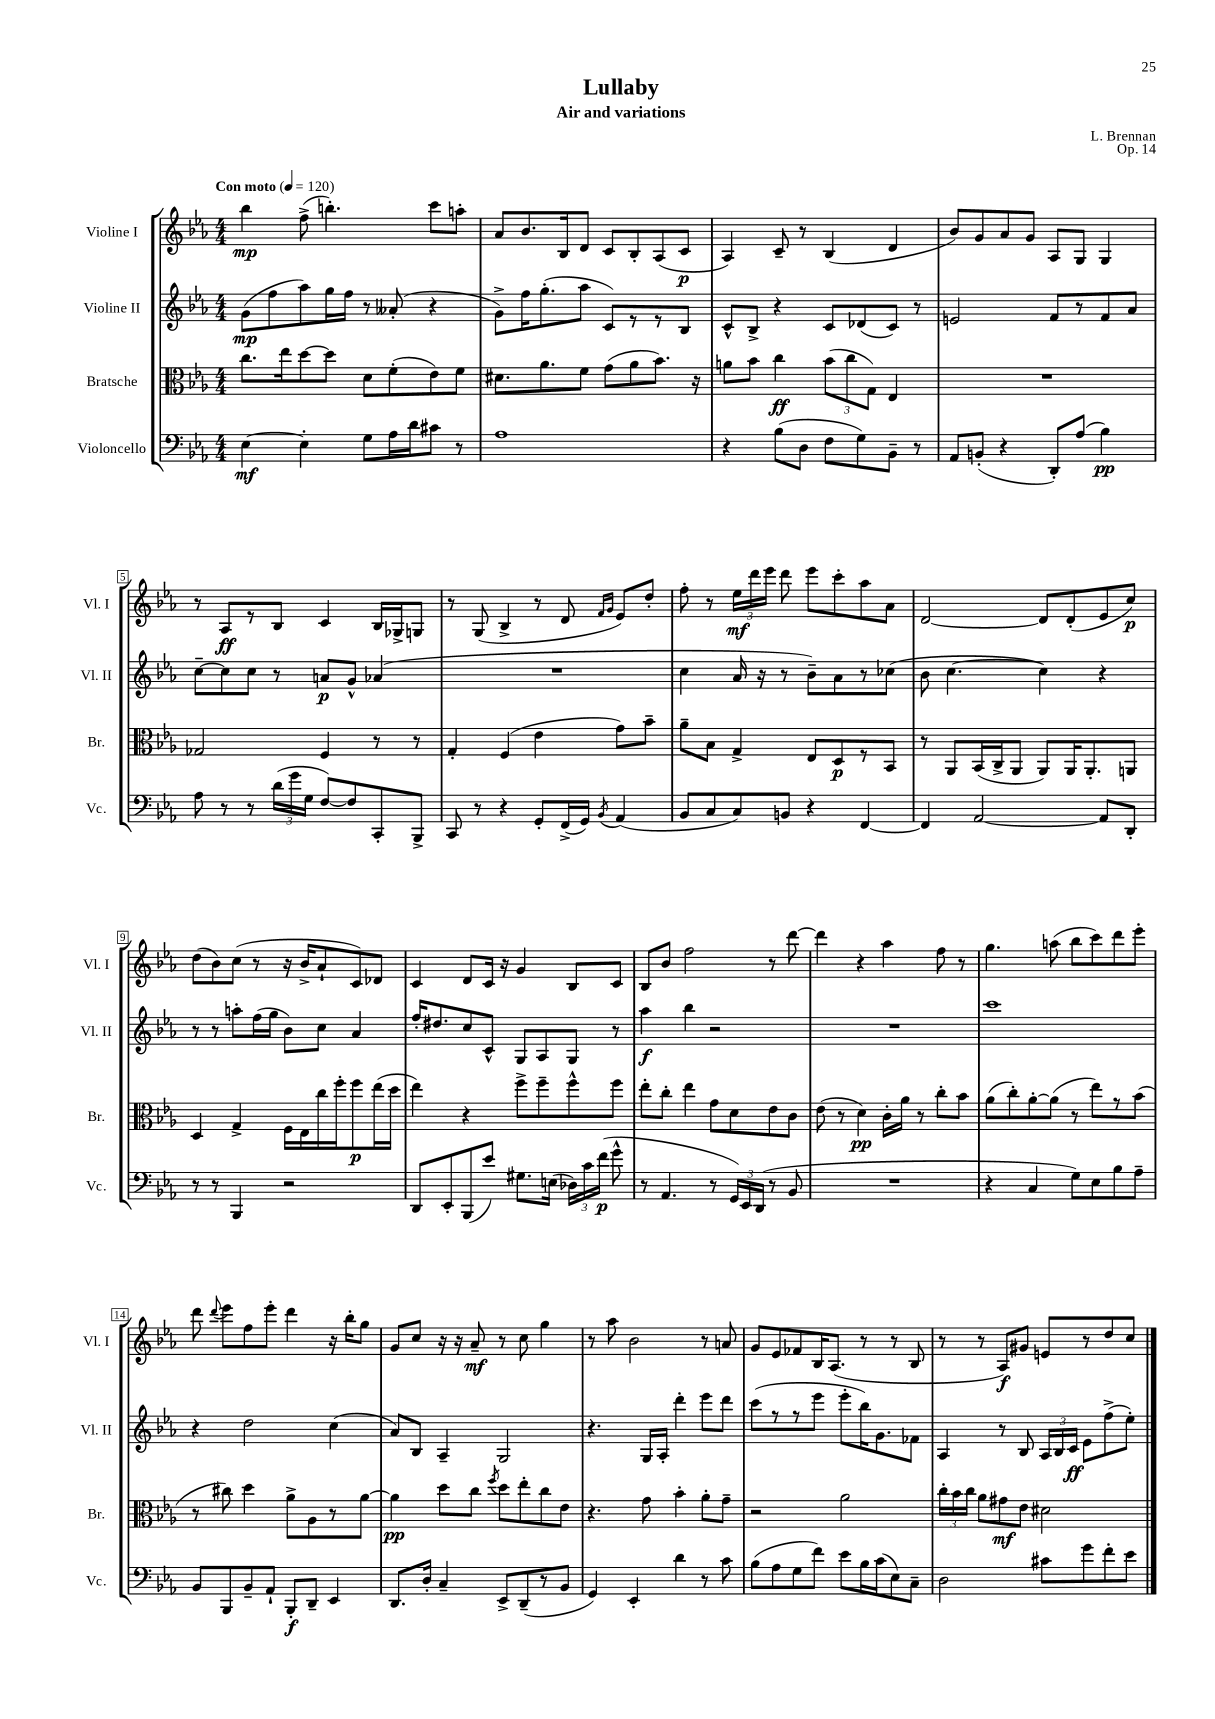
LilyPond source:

\header { title = "Lullaby" composer = "L. Brennan" subtitle = "Air and variations" opus = "Op. 14" }
<<
\new StaffGroup <<
\new Staff = "s0" \with { instrumentName = "Violine I" shortInstrumentName = "Vl. I" } {
    \clef treble \key ees \major \numericTimeSignature \time 4/4 \tempo "Con moto" 4 = 120
    \autoBeamOff bes''4\mp f''8->( b''4.-.) c'''8[ a''8]-. |
    aes'8[ bes'8. bes16 d'8] c'8[ bes8-. aes8( c'8]\p |
    aes4) c'8-- r8 bes4( d'4 |
    bes'8[) g'8 aes'8 g'8] aes8[ g8] g4 |
    r8 aes8[\ff r8 bes8] c'4 bes16[ ges16-> g8] |
    r8 g8( bes4-> r8 d'8 \grace { f'16[ g'16] } ees'8[) d''8]-. |
    f''8-. r8 \tuplet 3/2 { ees''16[\mf d'''16 ees'''16] } d'''8 ees'''8[ c'''8-. aes''8 aes'8] |
    d'2~ d'8[ d'8-.( ees'8 c''8]\p) |
    d''8[( bes'8) c''8]( r8 r16 bes'16[-> aes'8-! c'8) des'8] |
    c'4 d'8[ c'16] r16 g'4 bes8[ c'8] |
    bes8[ bes'8] f''2 r8 d'''8~ |
    d'''4 r4 aes''4 f''8 r8 |
    g''4. a''8( bes''8[ c'''8) d'''8 ees'''8]-. |
    d'''8 \appoggiatura { d'''8 } ees'''8[ f''8 ees'''8]-. d'''4 r16 bes''16[-. g''8] |
    g'8[ c''8] r16 r16 aes'8--\mf r8 c''8 g''4 |
    r8 aes''8 bes'2 r8 a'8 |
    g'8[ ees'8 fes'8 bes16 aes8.]( r8 r8 bes8 |
    r8 r8 aes8[\f) gis'8] e'8[ r8 d''8 c''8] \bar "|." |
}
\new Staff = "s1" \with { instrumentName = "Violine II" shortInstrumentName = "Vl. II" } {
    \clef treble \key ees \major \numericTimeSignature \time 4/4
    \autoBeamOff g'8[\mp( f''8 aes''8) g''16 f''16] r8 aeses'8-.( r4 |
    g'8[->) f''16 g''8.-.( aes''8] c'8[) r8 r8 bes8] |
    c'8[-^ bes8]-> r4 c'8[ des'8( c'8]) r8 |
    e'2 f'8[ r8 f'8 aes'8] |
    c''8[~-- c''8 c''8] r8 a'8[\p g'8]-^ aes'4( |
    R1 |
    c''4 aes'16 r16 r8 bes'8[--) aes'8 r8 ces''8]( |
    bes'8 c''4.~ c''4) r4 |
    r8 r8 a''8[-. f''16( g''16] bes'8[) c''8] aes'4 |
    f''16[-. dis''8. c''8 c'8]-^ g8[ aes8 g8] r8 |
    aes''4\f bes''4 r2 |
    R1 |
    c'''1 |
    r4 d''2 c''4( |
    aes'8[) bes8] aes4-- g2 |
    r4. g16[ aes16]-. d'''4-. ees'''8[ d'''8] |
    c'''8[( r8 r8 ees'''8] ees'''8[-. bes''16) g'8. fes'8] |
    aes4 r8 bes8 \tuplet 3/2 { aes16[ bes16 c'16]\ff } ees'8[ f''8->( ees''8]-.) \bar "|." |
}
\new Staff = "s2" \with { instrumentName = "Bratsche" shortInstrumentName = "Br." } {
    \clef alto \key ees \major \numericTimeSignature \time 4/4
    \autoBeamOff c''8.[ ees''16 d''8~ d''8] d'8[ f'8-.( ees'8) f'8] |
    dis'8.[ aes'8. f'8] g'8[( aes'8 bes'8.]) r16 |
    a'8[ bes'8] c''4\ff \tuplet 3/2 { bes'8[( c''8 g8]) } ees4 |
    R1 |
    ges2 f4 r8 r8 |
    g4-. f4( ees'4 g'8[) bes'8]-- |
    aes'8[-- bes8] g4-> ees8[ d8\p r8 bes,8] |
    r8 aes,8[ bes,16( c16-> aes,8] aes,8[) aes,16 aes,8.-. a,8] |
    d4 g4-> f16[ ees16 c''16 f''16-. f''8\p ees''16( d''16] |
    ees''4) r4 f''8[-> f''8-- f''8-^ f''8] |
    ees''8[-. c''8]-. ees''4 g'8[ d'8 ees'8 c'8] |
    ees'8( r8 d'4\pp) c'16[-. aes'16] r8 c''8[-. bes'8] |
    aes'8[( c''8-.) aes'8~-. aes'8]( r8 ees''8[) r8 bes'8]( |
    r8 cis''8) d''4 aes'8[-> aes8 r8 aes'8]~ |
    aes'4\pp d''8[ c''8] \acciaccatura { f''8 } d''8[ ees''8-. c''8 ees'8] |
    r4. g'8 bes'4-. aes'8[-. g'8]-- |
    r2 aes'2 |
    \tuplet 3/2 { c''16[-. bes'16 c''16] } aes'8[ gis'8\mf ees'8] dis'2 \bar "|." |
}
\new Staff = "s3" \with { instrumentName = "Violoncello" shortInstrumentName = "Vc." } {
    \clef bass \key ees \major \numericTimeSignature \time 4/4
    \autoBeamOff ees4~\mf ees4-. g8[ aes16 d'16 cis'8] r8 |
    aes1 |
    r4 bes8[( d8] f8[ g8) bes,8]-- r8 |
    aes,8[ b,8]-.( r4 d,8[-.) aes8]( bes4\pp) |
    aes8 r8 r8 \tuplet 3/2 { d'16[( g'16 g16] } f8[~) f8 c,8-. bes,,8]-> |
    c,8 r8 r4 g,8[-. f,16->( g,16]) \acciaccatura { bes,8 } aes,4( |
    bes,8[ c8 c8) b,8] r4 f,4~ |
    f,4 aes,2~ aes,8[ d,8]-. |
    r8 r8 bes,,4 r2 |
    d,8[ ees,8-. bes,,8( ees'8]) gis8.[ e16]( \tuplet 3/2 { des16[) c'16 f'16]\p( } g'8-^ |
    r8 aes,4. r8 \tuplet 3/2 { g,16[) ees,16 d,16]( } r8 bes,8 |
    R1 |
    r4 c4 g8[) ees8 bes8 aes8]-- |
    bes,8[ bes,,8 bes,8-- aes,8]-! bes,,8[-.\f d,8]-- ees,4 |
    d,8.[ d16]-. c4-- ees,8[-> d,8--( r8 bes,8] |
    g,4) ees,4-. d'4 r8 c'8 |
    bes8[( aes8 g8 f'8]) ees'8[ bes16 c'16( ees8) c8]-- |
    d2 cis'8[ g'8 f'8-. ees'8] \bar "|." |
}
>>
>>
\layout { \context { \Score \override BarNumber.stencil = #(make-stencil-boxer 0.1 0.3 ly:text-interface::print) } }
